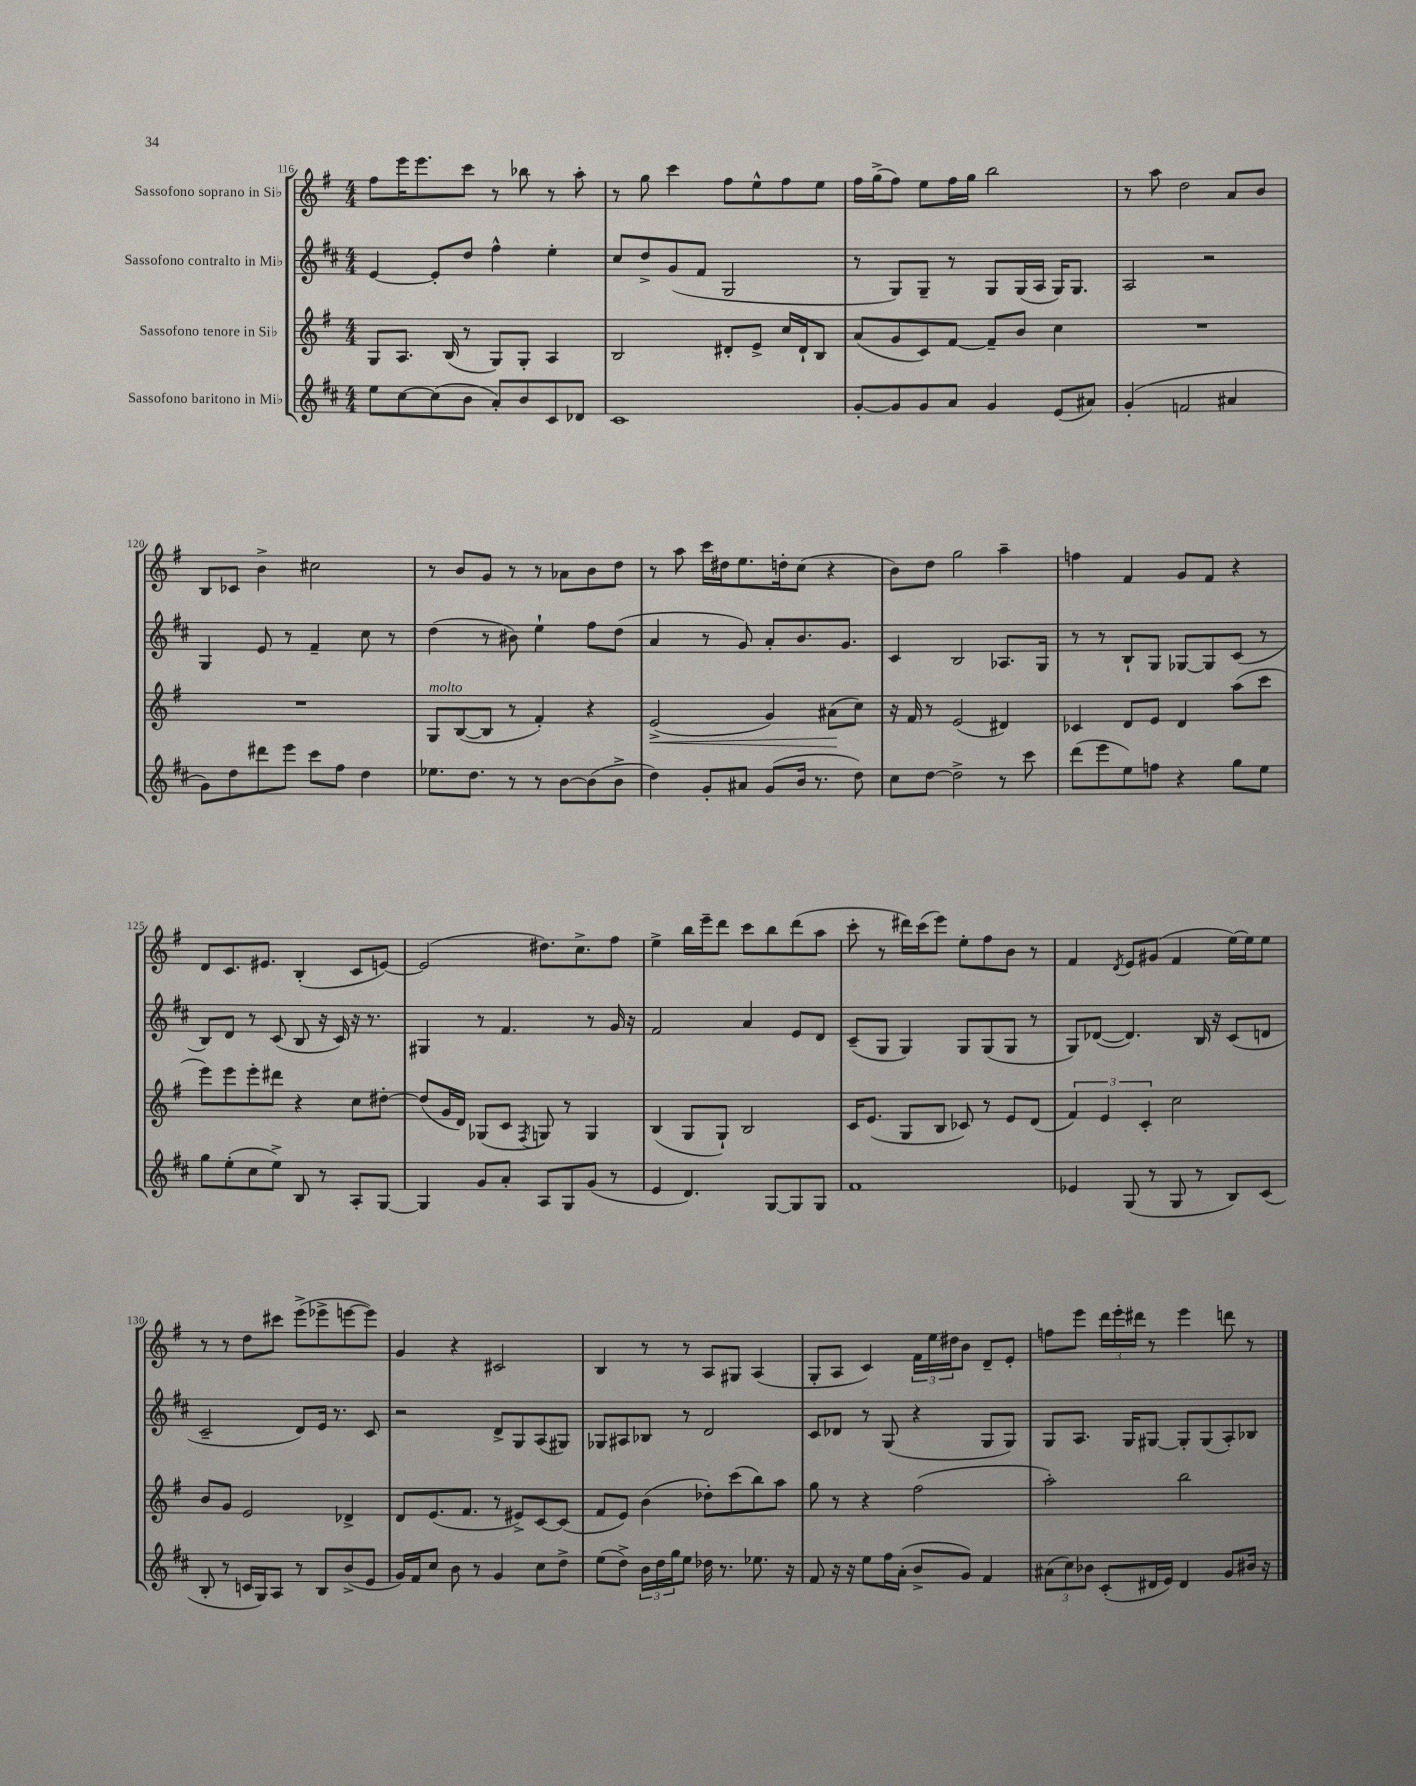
<<
\new StaffGroup <<
\new Staff = "s0" \with { instrumentName = "Sassofono soprano in Sib" } {
    \clef treble \key g \major \numericTimeSignature \time 4/4
    fis''8 e'''16 e'''8. c'''8 r8 bes''8 r8 a''8-. |
    r8 g''8 c'''4 fis''8 e''8-^ fis''8 e''8 |
    fis''16 g''16->( fis''8) e''8 fis''16 g''16 b''2 |
    r8 a''8 d''2 a'8 b'8 |
    b8 ces'8 b'4-> cis''2 |
    r8 b'8 g'8 r8 r8 aes'8 b'8 d''8 |
    r8 a''8 c'''16 dis''16 e''8. d''16-. c''8( r4 |
    b'8) d''8 g''2 a''4-- |
    f''4 fis'4 g'8 fis'8 r4 |
    d'8 c'8. eis'8. b4-.( c'8 e'8~) |
    e'2( dis''8.) c''8.-> fis''8 |
    e''4-> b''16 e'''16-- d'''8 c'''8 b''8 d'''8( a''8 |
    c'''8-. r8 dis'''16) c'''16( e'''8) e''8-. fis''8 b'8 r8 |
    fis'4 \acciaccatura { d'8 } e'8 gis'8( fis'4 e''16~) e''16 e''8 |
    r8 r8 d''8 cis'''8 e'''8->( ees'''8-> e'''8~ e'''8) |
    g'4 r4 cis'2 |
    b4 r8 r8 a8 gis8 a4( |
    g8-. a8 c'4) \tuplet 3/2 { fis'16 e''16 dis''16 } b'8 d'8-- e'8-. |
    f''8 e'''8 \tuplet 3/2 { d'''16 e'''16-. dis'''16 } r8 e'''4 d'''8 r8 \bar "|." |
}
\new Staff = "s1" \with { instrumentName = "Sassofono contralto in Mib" } {
    \clef treble \key d \major \numericTimeSignature \time 4/4
    e'4~ e'8-. d''8 fis''4-^ e''4-. |
    cis''8 d''8-> g'8( fis'8 g2 |
    r8 g8) g8-- r8 g8 g16( a16 g16) g8. |
    a2 r2 |
    g4 e'8 r8 fis'4-- cis''8 r8 |
    d''4( r8 bis'8) e''4-! fis''8 d''8( |
    a'4 r8 g'8) a'8-. b'8. g'8. |
    cis'4 b2 aes8. g16 |
    r8 r8 b8-! g8 ges8~ ges8 cis'8( r8 |
    b8) d'8 r8 cis'8( b8 r16 cis'16) r16 r8. |
    gis4 r8 fis'4. r8 g'16 r16 |
    fis'2 a'4 e'8 d'8 |
    cis'8--( g8 g4) g8 g8( g8 r8 |
    g8) des'8~( des'4.) b16 r16 cis'8( d'8 |
    cis'2-- d'8) e'16 r8. cis'8 |
    r2 d'8-> g8 a8( gis8) |
    ges8 ais8 bes8 r8 d'2 |
    cis'8 des'8 r8 g8( r4 g8 g8) |
    g8 a8. g16 gis8~ gis8-. gis8( a8-.) bes8 \bar "|." |
}
\new Staff = "s2" \with { instrumentName = "Sassofono tenore in Sib" } {
    \clef treble \key g \major \numericTimeSignature \time 4/4
    g8 a8. b16( r8 g8) g8-. a4 |
    b2 dis'8-. e'8-> c''16 dis'16-! b8 |
    a'8( g'8 c'8) fis'8~ fis'8-- b'8 c''4 |
    R1 |
    R1 |
    g8^\markup { \italic "molto" } b8~( b8 r8 fis'4-.) r4 |
    e'2->\<( g'4) ais'8\!( c''8) |
    r16 fis'16 r8 e'2( dis'4) |
    ces'4 d'8 e'8 d'4 a''8( c'''8 |
    e'''8) e'''8 e'''8-. dis'''8 r4 c''8 dis''8~-. |
    dis''8( g'16 d'16) ges8( c'8 \acciaccatura { fis8 } g8) r8 g4 |
    b4( g8 g8-!) b2 |
    c'16 e'8.( g8 b8 ces'8) r8 e'8 d'8( |
    \tuplet 3/2 { fis'4) e'4 c'4-. } c''2 |
    b'8 g'8 e'2 des'4-> |
    d'8 e'8.( fis'8. r8 eis'8->) c'8~ c'8( |
    fis'8 e'8) b'4( des''8-.) c'''8( b''8) a''8 |
    g''8 r8 r4 fis''2( |
    a''2-.) b''2 \bar "|." |
}
\new Staff = "s3" \with { instrumentName = "Sassofono baritono in Mib" } {
    \clef treble \key d \major \numericTimeSignature \time 4/4
    e''8 cis''8~ cis''8( b'8 a'8-.) b'8 cis'8 des'8 |
    cis'1 |
    g'8~-. g'8 g'8 a'8 g'4 e'8( ais'8) |
    g'4-.( f'2 ais'4 |
    g'8) d''8 dis'''8 e'''8 cis'''8 fis''8 d''4 |
    ees''8. d''8. r8 r8 b'8~ b'8( b'8-> |
    d''4) g'8-. ais'8 g'8( b'16 r8. d''8) |
    cis''8 d''8~ d''2-> r8 cis'''8 |
    d'''8( e'''8 e''8) f''8 r4 g''8 e''8 |
    g''8 e''8-.( cis''8 e''8->) b8 r8 a8-. g8~ |
    g4 g'8 a'8-. a8 g8 g'8( r8 |
    e'4 d'4.) g8~ g8 g8 |
    fis'1 |
    ees'4 g8( r8 g8 r8 b8) cis'8( |
    b8-. r8 c'16 g16) a8 r8 b8 b'8->( e'8 |
    g'16) fis'16 cis''8 b'8 r8 g'4 cis''8 d''8-> |
    e''8( d''8->) \tuplet 3/2 { b'16 d''16 g''16 } e''8 des''16 r8. ees''8. r16 |
    fis'8 r16 r16 e''8 fis''16 a'16-.( b'8-> g'8) fis'4 |
    \tuplet 3/2 { ais'8( cis''8) bes'8 } cis'8-.( dis'16 e'16) dis'4 g'8 bis'16 r16 \bar "|." |
}
>>
>>
\layout { \context { \Score currentBarNumber = #116 } }
